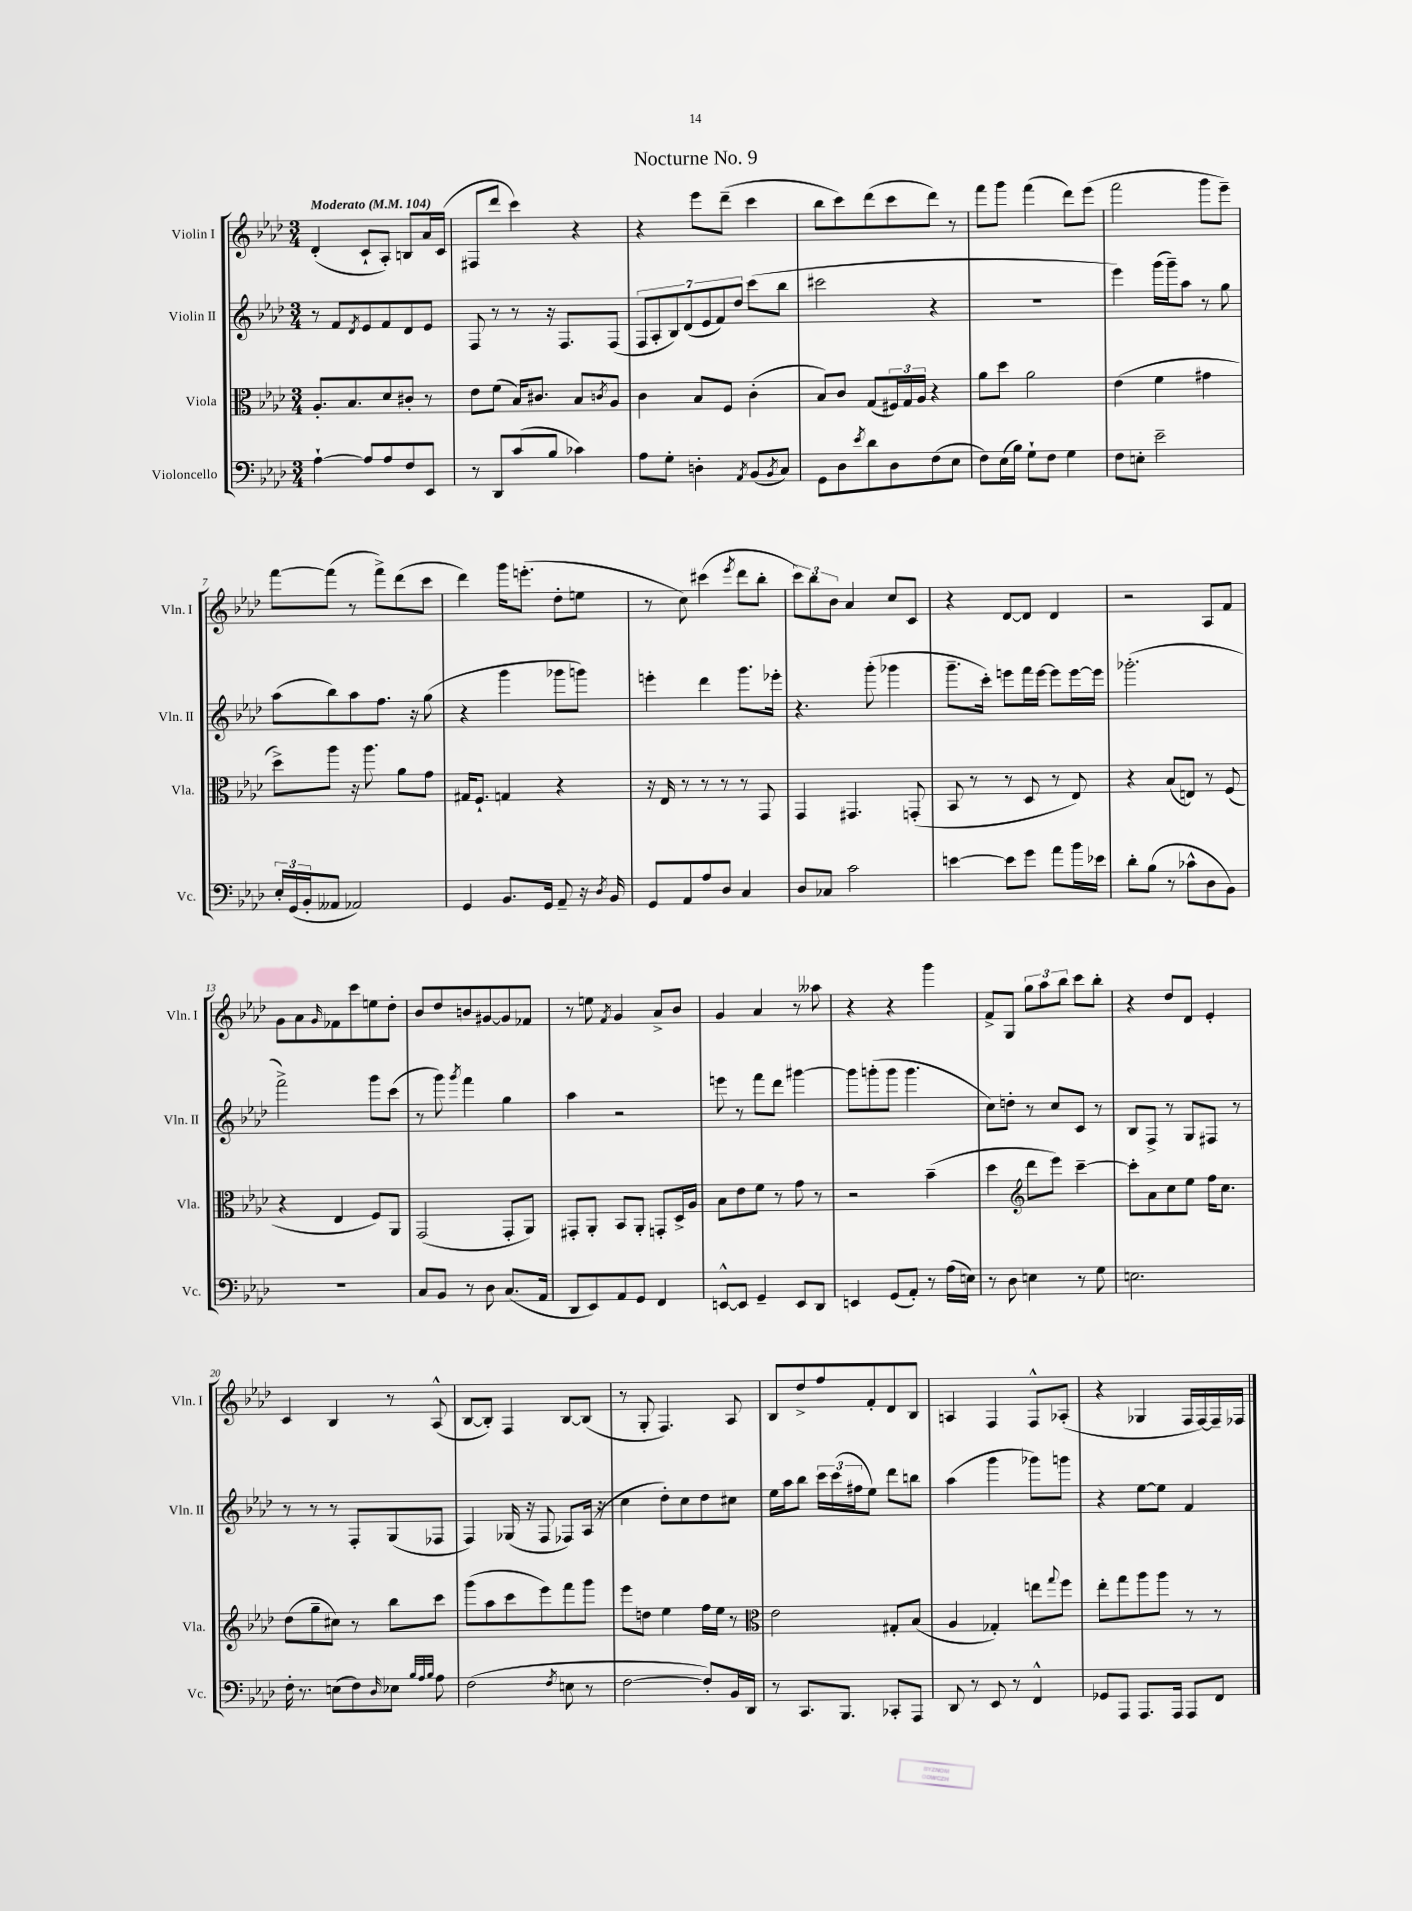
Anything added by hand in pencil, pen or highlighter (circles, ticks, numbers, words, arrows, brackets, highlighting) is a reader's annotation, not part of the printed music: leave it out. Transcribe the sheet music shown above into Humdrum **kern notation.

**kern	**kern	**kern	**kern
*staff4	*staff3	*staff2	*staff1
*clefF4	*clefC3	*clefG2	*clefG2
*k[b-e-a-d-]	*k[b-e-a-d-]	*k[b-e-a-d-]	*k[b-e-a-d-]
*M3/4	*M3/4	*M3/4	*M3/4
*MM104	*MM104	*MM104	*MM104
[4A-`	8.A-'	8r	(4d-'
.	.	8f	.
.	8.B-	.	.
.	.	8qd-	.
8A-]	.	8e-	8c`
8A-	8d-	8f	8A-')
8F	8c#'	8d-	8B
8EE-	8r	8e-	16a-
.	.	.	(16c
=	=	=	=
8r	8e-	8F	8F#
8DD-	(8f	8r	8ddd-
(8c	16B-)	8r	4ccc)
.	8.c#	.	.
8B-	.	16r	.
.	.	8.F	.
4c-)	8B-	.	4r
.	8qc	.	.
.	8A-	(8F	.
=	=	=	=
8A-	4c	14F	4r
.	.	14A-'	.
8G'	.	.	.
.	.	14B-)	.
.	.	(14d-	.
4D'	8B-	.	8eee-
.	.	14e-	.
.	.	14f)	.
.	8F	.	(8ddd-~
.	.	14dd-	.
8qAA-	.	.	.
(8BB-	(4c'	(8ccc	4ccc
8qBB-	.	.	.
8C)	.	8bb-	.
=	=	=	=
8GG	8B-)	2ccc#	8bb-
8D-	8c	.	8ccc)
8qe-	.	.	.
8d-	(8G	.	(8ddd-
8D-	24F#)	.	8ccc
.	24G	.	.
.	24A-	.	.
(8F	4r	4r	8ddd-)
8E-	.	.	8r
=	=	=	=
8F)	8a-	2.r	8fff
(16E-	8dd-	.	8ggg
16B-)	.	.	.
8G`	2a-	.	(4fff
8F	.	.	.
4G	.	.	8ddd-)
.	.	.	(8eee-
=	=	=	=
8F	(4e-	4eee-)	2fff
8E'	.	.	.
2e-~	4f	(16ggg	.
.	.	16ggg~)	.
.	.	8aa-	.
.	4g#	8r	8ggg
.	.	8gg	8eee-~)
=	=	=	=
24E-'	8dd-^)	(8aa-	[8fff
(24GG	.	.	.
24BB-'	.	.	.
8AA--	8aa-	8bb-)	(8fff]
2AA-)	16r	8aa-	8r
.	8.aa-	.	.
.	.	8.ff	8fff^)
.	8a-	.	(8ddd-
.	.	16r	.
.	8g	(8gg	8ccc
=	=	=	=
4GG	16G#	4r	4ddd-)
.	8.F`	.	.
8.BB-	4G	4ggg	16ggg
.	.	.	(8.eee'
16GG	.	.	.
8AA-~	4r	8ggg-	8dd-'
16r	.	8ggg)	8ee
8qD-	.	.	.
16BB-	.	.	.
=	=	=	=
8GG	16r	4eee'	8r
.	16E-	.	.
8AA-	8r	.	8cc)
8A-	8r	4ddd-	(4ccc#
8D-	8r	.	.
.	.	.	8qeee-
4C	8r	8.ggg	8ddd-
.	8GG	.	8bb-'
.	.	16eee-'	.
=	=	=	=
8D-	4GG	4.r	12ccc)
.	.	.	12bb-
8C-	.	.	.
.	.	.	12b-
2c	4.GG#	.	4a-
.	.	(8ggg'	.
.	.	4ggg-	8cc
.	(8GG'	.	8c
=	=	=	=
[4e	8BB-	8.ggg~	4r
.	8r	.	.
.	.	16ccc')	.
8e]	8r	8eee	[8d-
8g	8D-	16fff	8d-]
.	.	[16eee	.
8a-	8r	8eee]	4d-
16b-	8E-)	[16eee	.
16e-	.	16eee]	.
=	=	=	=
8d-'	4r	(2.ggg-'	2r
(8B-	.	.	.
8r	(8B-	.	.
8c-^^	8E)	.	.
8D-	8r	.	8A-
8BB-)	(8F	.	8f
=	=	=	=
2.r	4r	2fff^)	8g
.	.	.	8a-
.	.	.	16qqg
.	4E-	.	8f-
.	.	.	8ccc
.	8F)	8ggg	8ee
.	8AA-	(8ccc	8dd-'
=	=	=	=
8C	(2GG	8r	8b-
8BB-	.	8ggg)	8dd-
.	.	8qggg	.
8r	.	4fff	8b
8D-	.	.	[8g#
(8.C	8GG'	4gg	8g#]
.	8AA-)	.	8f-
16AA-	.	.	.
=	=	=	=
8DD-	8GG#'	4aa-	8r
8EE-)	8AA-'	.	8ee
.	.	.	8qf
8AA-	8BB-	2r	4g
8GG	8AA-'	.	.
4FF	8GG'	.	8a-^
.	16D-^	.	8b-
.	16A-	.	.
=	=	=	=
[8EE^^	8B-	8eee	4g
8EE]	8e-	8r	.
4GG~	8f	8fff	4a-
.	8r	8ddd-	.
8EE	8g	[4ggg#	8r
8DD-	8r	.	8aa--
=	=	=	=
4EE	2r	8ggg#]	4r
.	.	(8ggg'	.
(8GG	.	8ggg	4r
8AA-')	.	4.ggg	.
8r	(4b-~	.	4ggg
(16A-	.	.	.
16E)	.	.	.
=	=	=	=
8r	4dd-	8cc)	8f^
8D-	.	8dd'	8G
*	*clefG2	*	*
4E	8ddd-	8r	12gg
.	.	.	12aa-
.	8eee-)	8cc	.
.	.	.	12bb-
8r	[4ccc~	8c	8ccc
8G	.	8r	8bb-'
=	=	=	=
2.E	8ccc']	8B-	4r
.	8a-	8F^	.
.	8cc	8r	8dd-
.	8ee-	8G	8d-
.	16ff	8F#	4e-'
.	8.cc	.	.
.	.	8r	.
=	=	=	=
16F'	(8dd-	8r	4c
8.r	.	.	.
.	8gg~	8r	.
(8E	8cc#)	8r	4B-
8F)	8r	8F'	.
16qqD-	.	.	.
8E-	8bb-	(8G	8r
32qqB-	.	.	.
32qqA-	.	.	.
32qqB-	.	.	.
8A-	8ccc	8F-	(8A-^^
=	=	=	=
(2F	(8ggg	4F)	[8B-
.	8aa-	.	8B-'])
.	8ccc	(16G-	4F
.	.	16r	.
.	8eee-)	8F	.
8qF	.	.	.
8E	8fff	8F-)	[8B-
8r	8ggg	(16A-	(8B-]
.	.	16r	.
=	=	=	=
[2F	8eee-	4cc	8r
.	8dd	.	8G'
.	4ee-	8dd-')	4.F)
.	.	8cc	.
8F'])	16ff	8dd-	.
.	16ee-	.	.
16BB-	8r	8cc#	8A-
16DD-	.	.	.
=	=	=	=
*	*clefC3	*	*
8r	2e-	16ee-	8B-
.	.	16aa-	.
8.CC	.	8bb-	8dd-^
.	.	24ccc	8ff
.	.	(24ccc	.
8.BBB-	.	.	.
.	.	24ff#	.
.	.	8ee-)	8f'
8CC-'	8G#'	8ddd-	8d-
8AAA-	(8B-	8bb	8B-
=	=	=	=
8DD-	4A-	(4aa-	4A
8r	.	.	.
8EE-	4G-')	4ggg	4F
8r	.	.	.
4FF^^	8ee	8ggg-)	8F^^
.	8qqgg	.	.
.	8ff	8ggg	(8A-'
=	=	=	=
8GG-	8ee-'	4r	4r
8AAA-	8gg	.	.
8.AAA-	8aa-	[8ee-	4G-
.	8aa-	8ee-]	.
16AAA-	.	.	.
8AAA-	8r	4f	16F
.	.	.	[16F)
8FF	8r	.	16F~]
.	.	.	16F-
==	==	==	==
*-	*-	*-	*-
